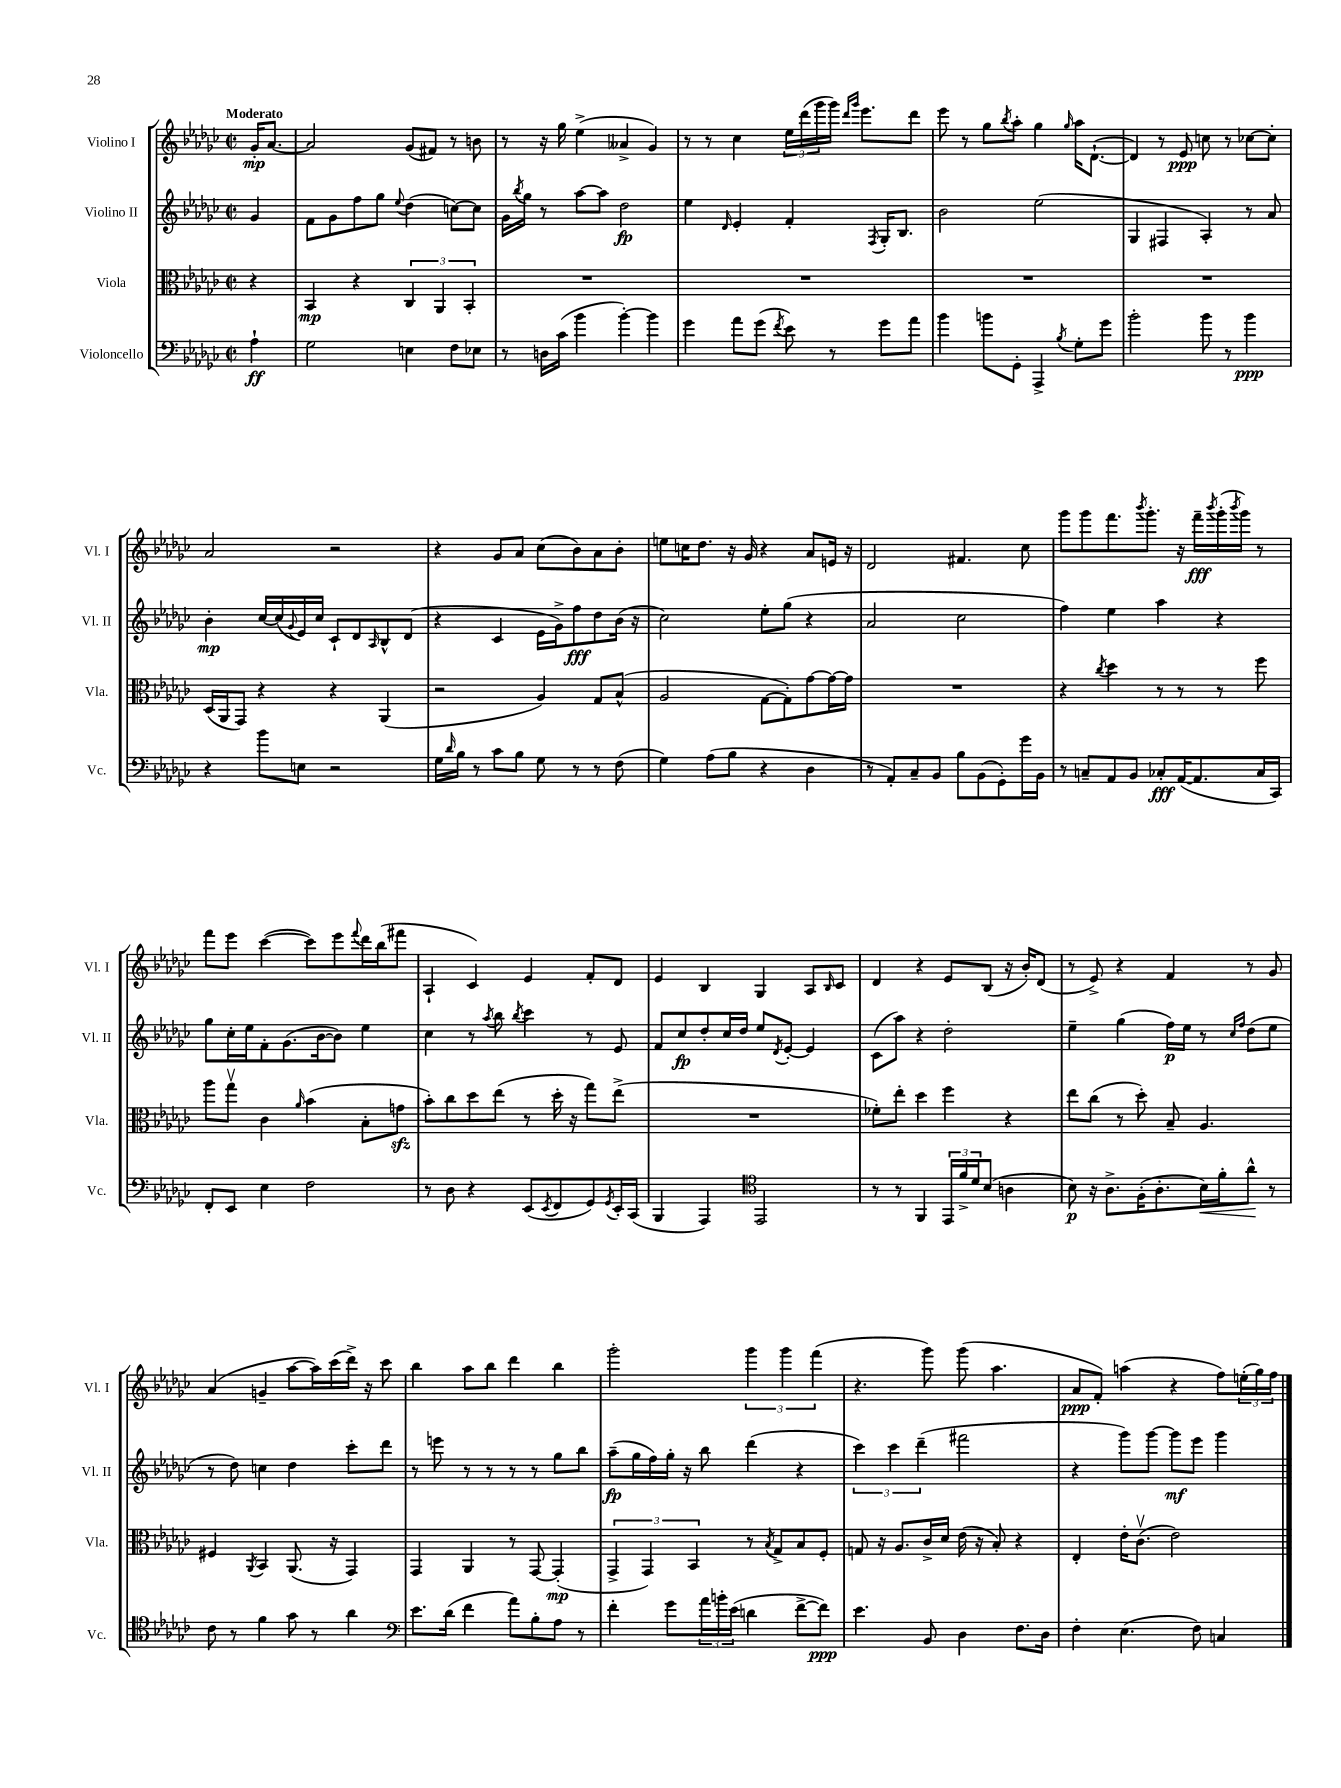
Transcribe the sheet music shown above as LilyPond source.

<<
\new StaffGroup <<
\new Staff = "s0" \with { instrumentName = "Violino I" shortInstrumentName = "Vl. I" } {
    \clef treble \key ges \major \defaultTimeSignature \time 2/2 \partial 4 \tempo "Moderato"
    ges'16-.\mp aes'8.~ |
    aes'2 ges'8( fis'8) r8 b'8 |
    r8 r16 ges''16 ees''4->( aeses'4-> ges'4) |
    r8 r8 ces''4 \tuplet 3/2 { ees''16 des'''16( ges'''16 } ges'''16) \grace { des'''16 ges'''16 } ees'''8. des'''8 |
    ees'''8 r8 ges''8 \acciaccatura { bes''8 } aes''8-. ges''4 \grace { ges''16 } aes''16 des'8.~-!( |
    des'4) r8 ees'8\ppp c''8 r8 ces''8~ ces''8-. |
    aes'2 r2 |
    r4 ges'8 aes'8 ces''8( bes'8) aes'8 bes'8-. |
    e''8 c''16 des''8. r16 ges'16 r4 aes'8 e'16 r16 |
    des'2 fis'4. ces''8 |
    ges'''8 ges'''8 f'''8. \acciaccatura { bes'''8 } ges'''8.-. r16 f'''16--\fff \acciaccatura { bes'''8 } ges'''16-.( \acciaccatura { bes'''8 } ges'''16) r8 |
    f'''8 ees'''8 ces'''4~( ces'''8) ees'''8 \appoggiatura { f'''8 } des'''16 bes''16( fis'''8 |
    aes4-! ces'4) ees'4 f'8-. des'8 |
    ees'4 bes4 ges4 aes8 \grace { bes16 } ces'8 |
    des'4 r4 ees'8 bes8( r16 bes'16-.) des'8( |
    r8 ees'8->) r4 f'4 r8 ges'8 |
    aes'4( g'4-- aes''8~ aes''16) ces'''16( des'''16->) r16 ces'''8 |
    bes''4 aes''8 bes''8 des'''4 bes''4 |
    ges'''2-. \tuplet 3/2 { ges'''4 ges'''4 f'''4( } |
    r4. ges'''8) ges'''8( aes''4. |
    aes'8\ppp f'8-.) a''4( r4 f''8) \tuplet 3/2 { e''16-.( ges''16) f''16 } \bar "|." |
}
\new Staff = "s1" \with { instrumentName = "Violino II" shortInstrumentName = "Vl. II" } {
    \clef treble \key ges \major \defaultTimeSignature \time 2/2 \partial 4
    ges'4 |
    f'8 ges'8 f''8 ges''8 \appoggiatura { ees''8 } des''4( c''8~) c''8 |
    ges'16 \acciaccatura { bes''8 } ges''16 r8 aes''8~ aes''8 des''2\fp |
    ees''4 \grace { des'16 } ees'4-. f'4-. \acciaccatura { f8 } ges16-. bes8. |
    bes'2 ees''2( |
    ges4 fis4 aes4-.) r8 aes'8 |
    bes'4-.\mp ces''16~ ces''16( \appoggiatura { ges'8 } ees'16) ces''16 ces'8-! des'8 \grace { aes16 } bes8-^ des'8( |
    r4 ces'4 ees'16 ges'16->) f''8\fff des''8 bes'16( r16 |
    ces''2) ees''8-. ges''8( r4 |
    aes'2 ces''2 |
    f''4) ees''4 aes''4 r4 |
    ges''8 ces''16-. ees''16 f'8-. ges'8.( bes'16~ bes'8) ees''4 |
    ces''4 r8 \acciaccatura { aes''8 } bes''8 \acciaccatura { bes''8 } ces'''4 r8 ees'8 |
    f'8 ces''8\fp des''8-. ces''16 des''16 ees''8 \acciaccatura { des'8 } ees'8~-. ees'4 |
    ces'8( aes''8) r4 des''2-. |
    ees''4-- ges''4( f''16\p) ees''16 r8 \grace { ces''16 f''16 } des''8( ees''8 |
    r8 des''8) c''4 des''4 ces'''8-. des'''8 |
    r8 e'''8 r8 r8 r8 r8 ges''8 bes''8 |
    aes''8--\fp( ges''16 f''16) ges''16-. r16 bes''8 des'''4( r4 |
    \tuplet 3/2 { ces'''4) ces'''4 des'''4--( } fis'''2 |
    r4 ges'''8) ges'''8~ ges'''8\mf ees'''8 ges'''4 \bar "|." |
}
\new Staff = "s2" \with { instrumentName = "Viola" shortInstrumentName = "Vla." } {
    \clef alto \key ges \major \defaultTimeSignature \time 2/2 \partial 4
    r4 |
    bes,4\mp r4 \tuplet 3/2 { ces4 aes,4 bes,4-. } |
    R1 |
    R1 |
    R1 |
    R1 |
    des16( aes,16 ges,8) r4 r4 aes,4( |
    r2 aes4) ges8 bes8-^( |
    aes2 ges8~ ges8-.) ges'8~ ges'16~ ges'16 |
    R1 |
    r4 \acciaccatura { ces''8 } des''4 r8 r8 r8 f''8 |
    aes''8 ges''8\upbow ces'4 \grace { aes'16 } bes'4( bes8-. g'8\sfz |
    bes'8-.) ces''8 des''8 ees''8( r8 des''16-. r16 ges''8) ees''8->( |
    R1 |
    fes'8-.) ees''8-. des''4 f''4 r4 |
    ees''8 ces''8( r8 des''8-.) bes8-- aes4. |
    fis4 \acciaccatura { aes,8 } bes,4 aes,8.( r16 ges,4) |
    ges,4 aes,4 r8 ges,8~ ges,4-.\mp( |
    \tuplet 3/2 { ges,4-> ges,4) bes,4 } r8 \acciaccatura { bes8 } ges8-> bes8 f8-. |
    g8 r16 aes8. ces'16-> des'16 ees'16( r16 bes8-.) r4 |
    ees4-. ees'16-. ces'8.\upbow( ees'2) \bar "|." |
}
\new Staff = "s3" \with { instrumentName = "Violoncello" shortInstrumentName = "Vc." } {
    \clef bass \key ges \major \defaultTimeSignature \time 2/2 \partial 4
    aes4-!\ff |
    ges2 e4 f8 ees8 |
    r8 d16 ces'16( bes'4 bes'4~-.) bes'4 |
    ges'4 aes'8 ges'8( \acciaccatura { f'8 } ees'8) r8 ges'8 aes'8 |
    bes'4 b'8 ges,8-. aes,,4-> \acciaccatura { bes8 } ges8-. ges'8 |
    bes'2-. bes'8 r8 bes'4\ppp |
    r4 bes'8 e8 r2 |
    ges16 \grace { des'16 } bes16 r8 ces'8 bes8 ges8 r8 r8 f8( |
    ges4) aes8( bes8 r4 des4 |
    r8 aes,8-.) ces8-- bes,8 bes8 bes,8( ges,8-.) ges'16 bes,16 |
    r8 c8-- aes,8 bes,8 ces8-.\fff aes,16~( aes,8. ces16 ces,16) |
    f,8-. ees,8 ees4 f2 |
    r8 des8 r4 ees,8( \acciaccatura { ees,8 } f,8 ges,8) \acciaccatura { ges,8 } ees,16-. ces,16( |
    bes,,4 aes,,4) \clef tenor ees,2 |
    r8 r8 f,4 \tuplet 3/2 { ees,16 f'16-> des'16 } bes8( a4 |
    bes8\p) r16 aes8.-> f16-.( aes8.-. bes16\<) f'16-. aes'8-^\! r8 |
    ces'8 r8 f'4 ges'8 r8 aes'4 |
    \clef bass ees'8. des'16( f'4 aes'8) bes8-. aes8 r8 |
    f'4-. ges'8 \tuplet 3/2 { aes'16 b'16-. ees'16( } d'4 f'8~-> f'8\ppp) |
    ees'4. bes,8 des4 f8. des16 |
    f4-. ees4.( f8) c4 \bar "|." |
}
>>
>>
\layout { \context { \Score \remove "Bar_number_engraver" } }
